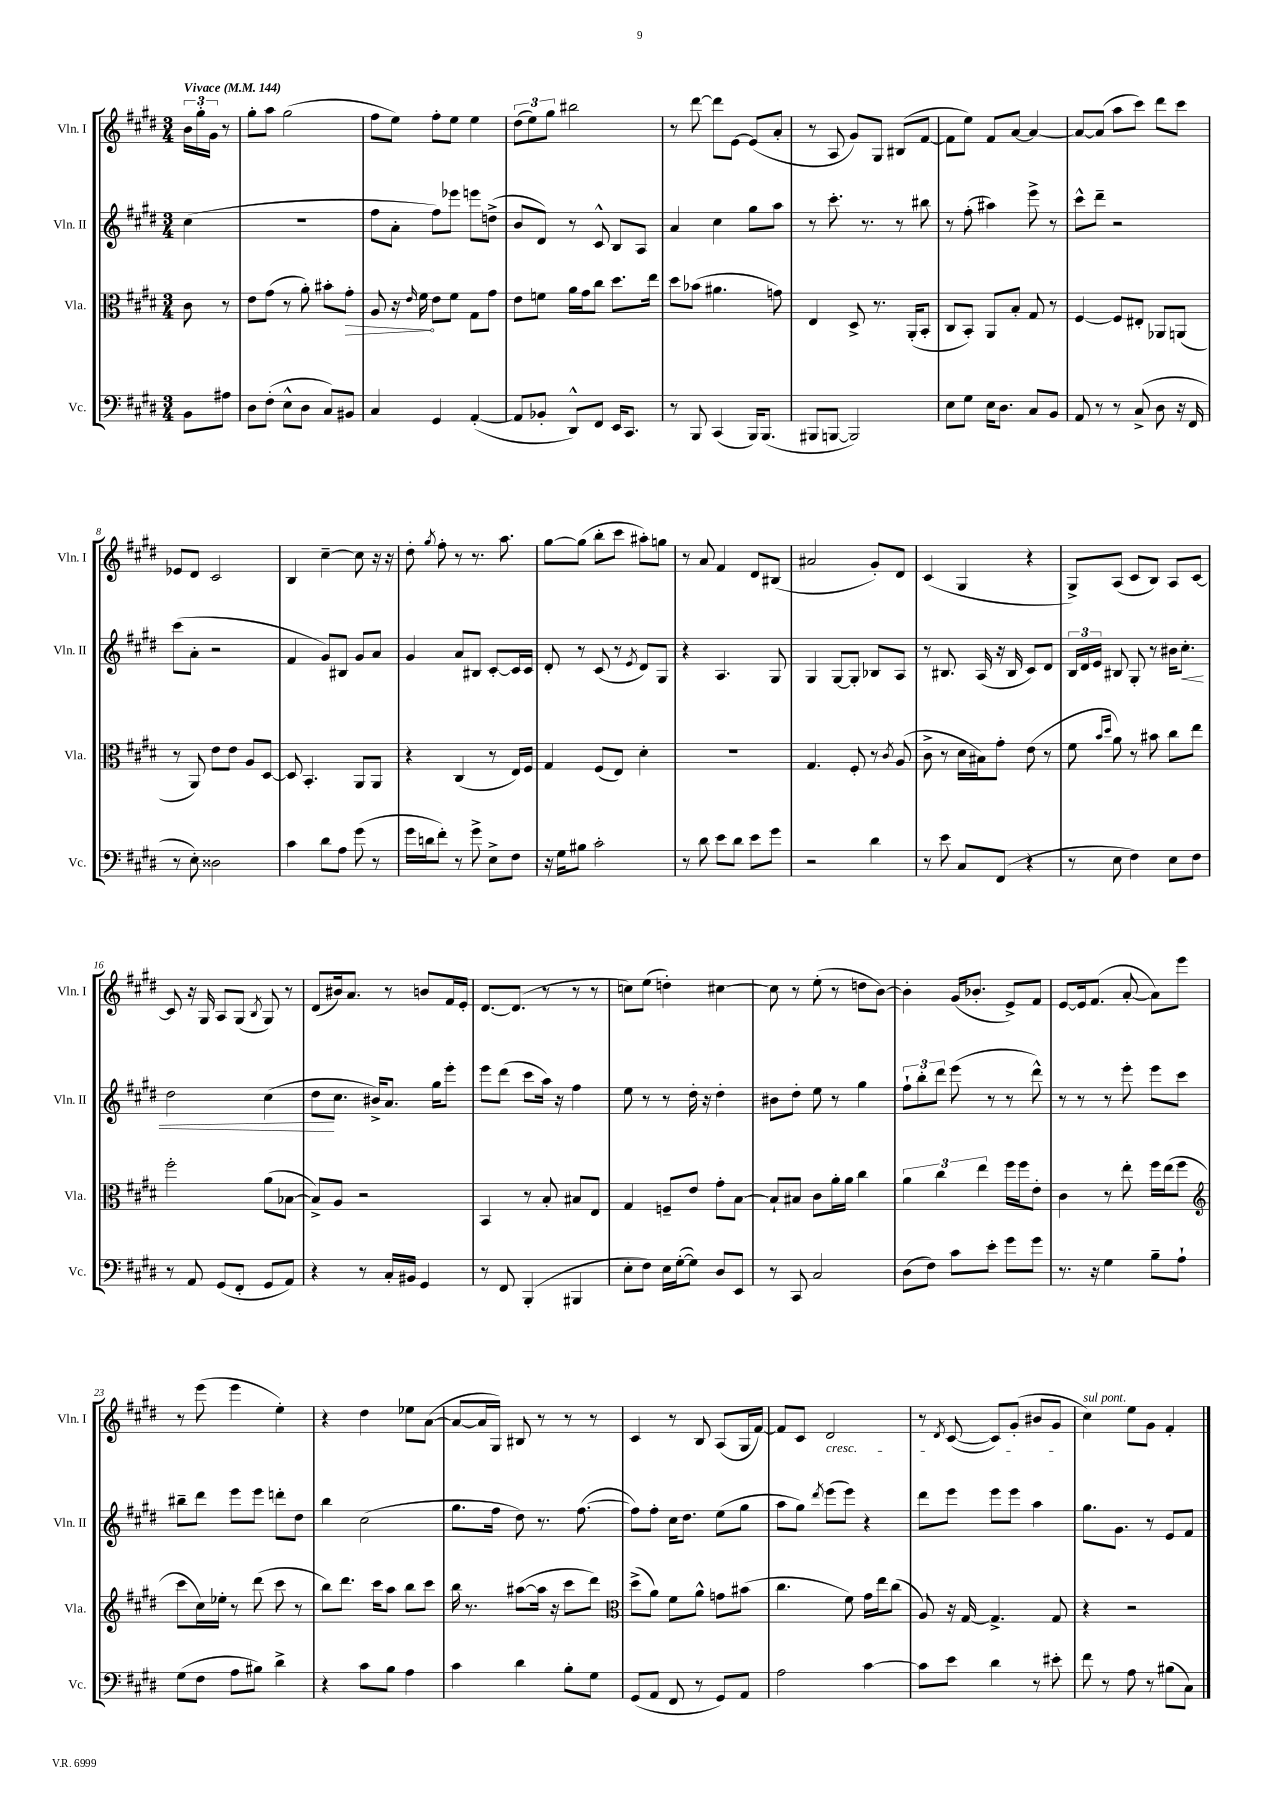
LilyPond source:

<<
\new StaffGroup <<
\new Staff = "s0" \with { instrumentName = "Vln. I" shortInstrumentName = "Vln. I" } {
    \clef treble \key e \major \numericTimeSignature \time 3/4 \partial 4 \tempo "Vivace" 4 = 144
    \autoBeamOff \tuplet 3/2 { b'16[ gis''16-. gis'16] } r8 |
    gis''8[-. a''8] gis''2( |
    fis''8[ e''8]) fis''8[-. e''8] e''4 |
    \tuplet 3/2 { dis''8[( e''8) gis''8] } bis''2 |
    r8 dis'''8~ dis'''8[ e'8]~ e'8[( a'8]-. |
    r8 a8 gis'8[) gis8] bis8[( fis'8]~ |
    fis'8[ e''8]) fis'8[ a'8]~ a'4~ |
    a'8[~ a'8]( a''8[ cis'''8]) dis'''8[ cis'''8] |
    ees'8[ dis'8] cis'2 |
    b4 cis''4~-- cis''8 r16 r16 |
    dis''8-. \acciaccatura { gis''8 } fis''8-. r8 r8. a''8. |
    gis''8[~ gis''8]( b''8[-. cis'''8] ais''8[-.) g''8] |
    r8 a'8 fis'4 dis'8[ bis8]( |
    ais'2 gis'8[-.) dis'8] |
    cis'4( gis4 r4 |
    gis8[->) a8]( cis'8[ b8]) a8[ cis'8]~ |
    cis'8 r16 gis16 a8[ gis8]( \acciaccatura { b8 } gis8) r8 |
    dis'8[( bis'16) a'8.] r8 b'8[ fis'16 e'16]-. |
    dis'8.[~ dis'8.]( r8 r8 r8 |
    c''8[) e''8]( d''4-.) cis''4~ |
    cis''8 r8 e''8-.( r8 d''8[ b'8]~) |
    b'4-. gis'16[( bes'8.]-. e'8[->) fis'8] |
    e'8[~ e'16 fis'8.]( a'8~-. a'8[) e'''8] |
    r8 e'''8( e'''4 e''4-.) |
    r4 dis''4 ees''8[ a'8]~( |
    a'8[~ a'16 gis16]) bis8 r8 r8 r8 |
    cis'4 r8 b8 a8[( gis16 fis'16]~) |
    fis'8[ cis'8] dis'2\cresc |
    r8 \acciaccatura { dis'8 } cis'8~( cis'8[) gis'8]-.( bis'8[ gis'8]\! |
    cis''4^\markup { \italic "sul pont." }) e''8[ gis'8] fis'4-. \bar "|." |
}
\new Staff = "s1" \with { instrumentName = "Vln. II" shortInstrumentName = "Vln. II" } {
    \clef treble \key e \major \numericTimeSignature \time 3/4 \partial 4
    \autoBeamOff cis''4( |
    R2. |
    fis''8[ a'8]-. fis''8[) ees'''8] e'''8[ d''8]->( |
    b'8[ dis'8]) r8 cis'8-^ b8[ a8] |
    a'4 cis''4 gis''8[ a''8] |
    r8 cis'''8.-. r8. r8 bis''8 |
    r8 fis''8-.( ais''4) e'''8-> r8 |
    cis'''8[-^ dis'''8]-- r2 |
    cis'''8[( a'8]-. r2 |
    fis'4 gis'8[) bis8] gis'8[ a'8] |
    gis'4 a'8[ bis8] cis'8[~-. cis'16 cis'16] |
    dis'8-. r8 cis'8( r8 \acciaccatura { e'8 } dis'8[) gis8] |
    r4 a4. gis8 |
    gis4 gis8[~ gis8]-. bes8[ a8] |
    r8 bis8. a16( r16 bis16 cis'8[) dis'8] |
    \tuplet 3/2 { b16[ dis'16 e'16] } bis8 gis8-. r8 bis'16[ cis''8.]-.\< |
    dis''2 cis''4( |
    dis''8[\! cis''8.] bis'16[->) a'8.] gis''16[ e'''8]-. |
    e'''8[ dis'''8]( cis'''8[ a''16]) r16 fis''4 |
    e''8 r8 r8 dis''16-. r16 dis''4-. |
    bis'8[ dis''8]-. e''8 r8 gis''4 |
    \tuplet 3/2 { fis''8[-! b''8-. dis'''8] } e'''8( r8 r8 dis'''8-^) |
    r8 r8 r8 e'''8-. e'''8[ cis'''8] |
    bis''8[-- dis'''8] e'''8[ e'''8] d'''8[-. dis''8] |
    b''4 cis''2( |
    gis''8.[ fis''16] dis''8) r8. fis''8.~( |
    fis''8[) fis''8]-. cis''16[ dis''8.] e''8[( gis''8] |
    a''8[ gis''8]) \acciaccatura { dis'''8 } e'''8[( e'''8]) r4 |
    dis'''8[ e'''8] e'''8[ e'''8] a''4 |
    gis''8.[ gis'8.] r8 e'8[ fis'8] \bar "|." |
}
\new Staff = "s2" \with { instrumentName = "Vla." shortInstrumentName = "Vla." } {
    \clef alto \key e \major \numericTimeSignature \time 3/4 \partial 4
    \autoBeamOff cis'8 r8 |
    e'8[ gis'8]( r8 a'8-.) bis'8[-. \once \override Hairpin.circled-tip = ##t gis'8]-.\> |
    a8 r16 \grace { e'16 } fis'16\! e'8[ fis'8] gis8[ gis'8] |
    e'8[ f'8] a'16[ gis'16 cis''8] dis''8.[ e''16] |
    dis''8[ bes'8]( ais'4. g'8) |
    e4 dis8-> r8. a,16[-.( b,8]-. |
    cis8[ b,8]-.) a,8[ b8]-. gis8 r8 |
    fis4~ fis8[ eis8]-. aes,8[ a,8]( |
    r8 a,8) e'8[ e'8] a8[ dis8]~ |
    dis8 b,4.-. a,8[ a,8] |
    r4 cis4( r8 e16[) fis16] |
    gis4 fis8[( e8]) dis'4-. |
    R2. |
    gis4. fis8-. r8 \acciaccatura { cis'8 } a8( |
    cis'8-> r8 dis'16[ bis16) gis'8]-. e'8( r8 |
    fis'8 \grace { b'16[ dis''16] } a'8) r8 bis'8 cis''8[ e''8] |
    fis''2-. a'8[( bes8]~ |
    bes8[->) a8] r2 |
    b,4 r8 b8-. bis8[ e8] |
    gis4 f8[-- e'8] gis'8[-. b8]~ |
    b8[-! bis8] cis'8[ a'16-. a'16] cis''4 |
    \tuplet 3/2 { a'4 cis''4 e''4 } fis''16[ fis''16 e'8]-. |
    cis'4 r8 e''8-. fis''16[ e''16( fis''8] |
    \clef treble cis'''8[ cis''16) ees''16]-. r8 dis'''8( cis'''8 r8 |
    b''8[) dis'''8.] cis'''16[ a''8] b''8[ cis'''8] |
    b''16 r8. ais''8[~( ais''16] r16 cis'''8[ dis'''8]) |
    \clef alto dis''8[->( a'8]) fis'8[ a'8]-^ g'8[ bis'8]( |
    cis''4. fis'8) gis'16[ e''16 cis''8]( |
    a8) r16 gis16~ gis4.-> gis8 |
    r4 r2 \bar "|." |
}
\new Staff = "s3" \with { instrumentName = "Vc." shortInstrumentName = "Vc." } {
    \clef bass \key e \major \numericTimeSignature \time 3/4 \partial 4
    \autoBeamOff b,8[ ais8] |
    dis8[ fis8]-.( e8[-^ dis8] cis8[) bis,8] |
    cis4 gis,4 a,4~-.( |
    a,8[ bes,8]-. dis,8[-^) fis,8] e,16[ cis,8.] |
    r8 b,,8 cis,4( b,,16[) b,,8.]( |
    bis,,8[ b,,8]~ b,,2) |
    e8[ gis8] e16[ dis8.] cis8[ b,8] |
    a,8 r8 r8 cis8->( dis8 r16 fis,16 |
    r8 e8-.) disis2 |
    cis'4 dis'8[ a8] gis'8( r8 |
    gis'16[ d'16 fis'8]-.) r8 gis'8-> e8[-> fis8] |
    r16 gis16[ bis8] cis'2-. |
    r8 dis'8 e'8[ dis'8] e'8[ gis'8] |
    r2 dis'4 |
    r8 e'8 cis8[ fis,8]( r4 |
    r8 e8 fis4) e8[ fis8] |
    r8 a,8 gis,8[( fis,8]-. gis,8[ a,8]) |
    r4 r8 cis16[-. bis,16] gis,4 |
    r8 fis,8 b,,4-.( bis,,4 |
    e8[-. fis8]) e16[ gis16~-.( gis8]) dis8[ e,8] |
    r8 cis,8 cis2 |
    dis8[( fis8]) cis'8[ e'8]-. gis'8[ gis'8] |
    r8. r16 gis4 b8[-- a8]-! |
    gis8[( fis8] a8[ bis8]) dis'4-> |
    r4 cis'8[ b8] a4 |
    cis'4 dis'4 b8[-. gis8] |
    gis,8[( a,8] fis,8 r8 gis,8[) a,8] |
    a2 cis'4~ |
    cis'8[ e'8] dis'4 r8 eis'8-. |
    fis'8 r8 a8 r8 bis8[( cis8]) \bar "|." |
}
>>
>>
